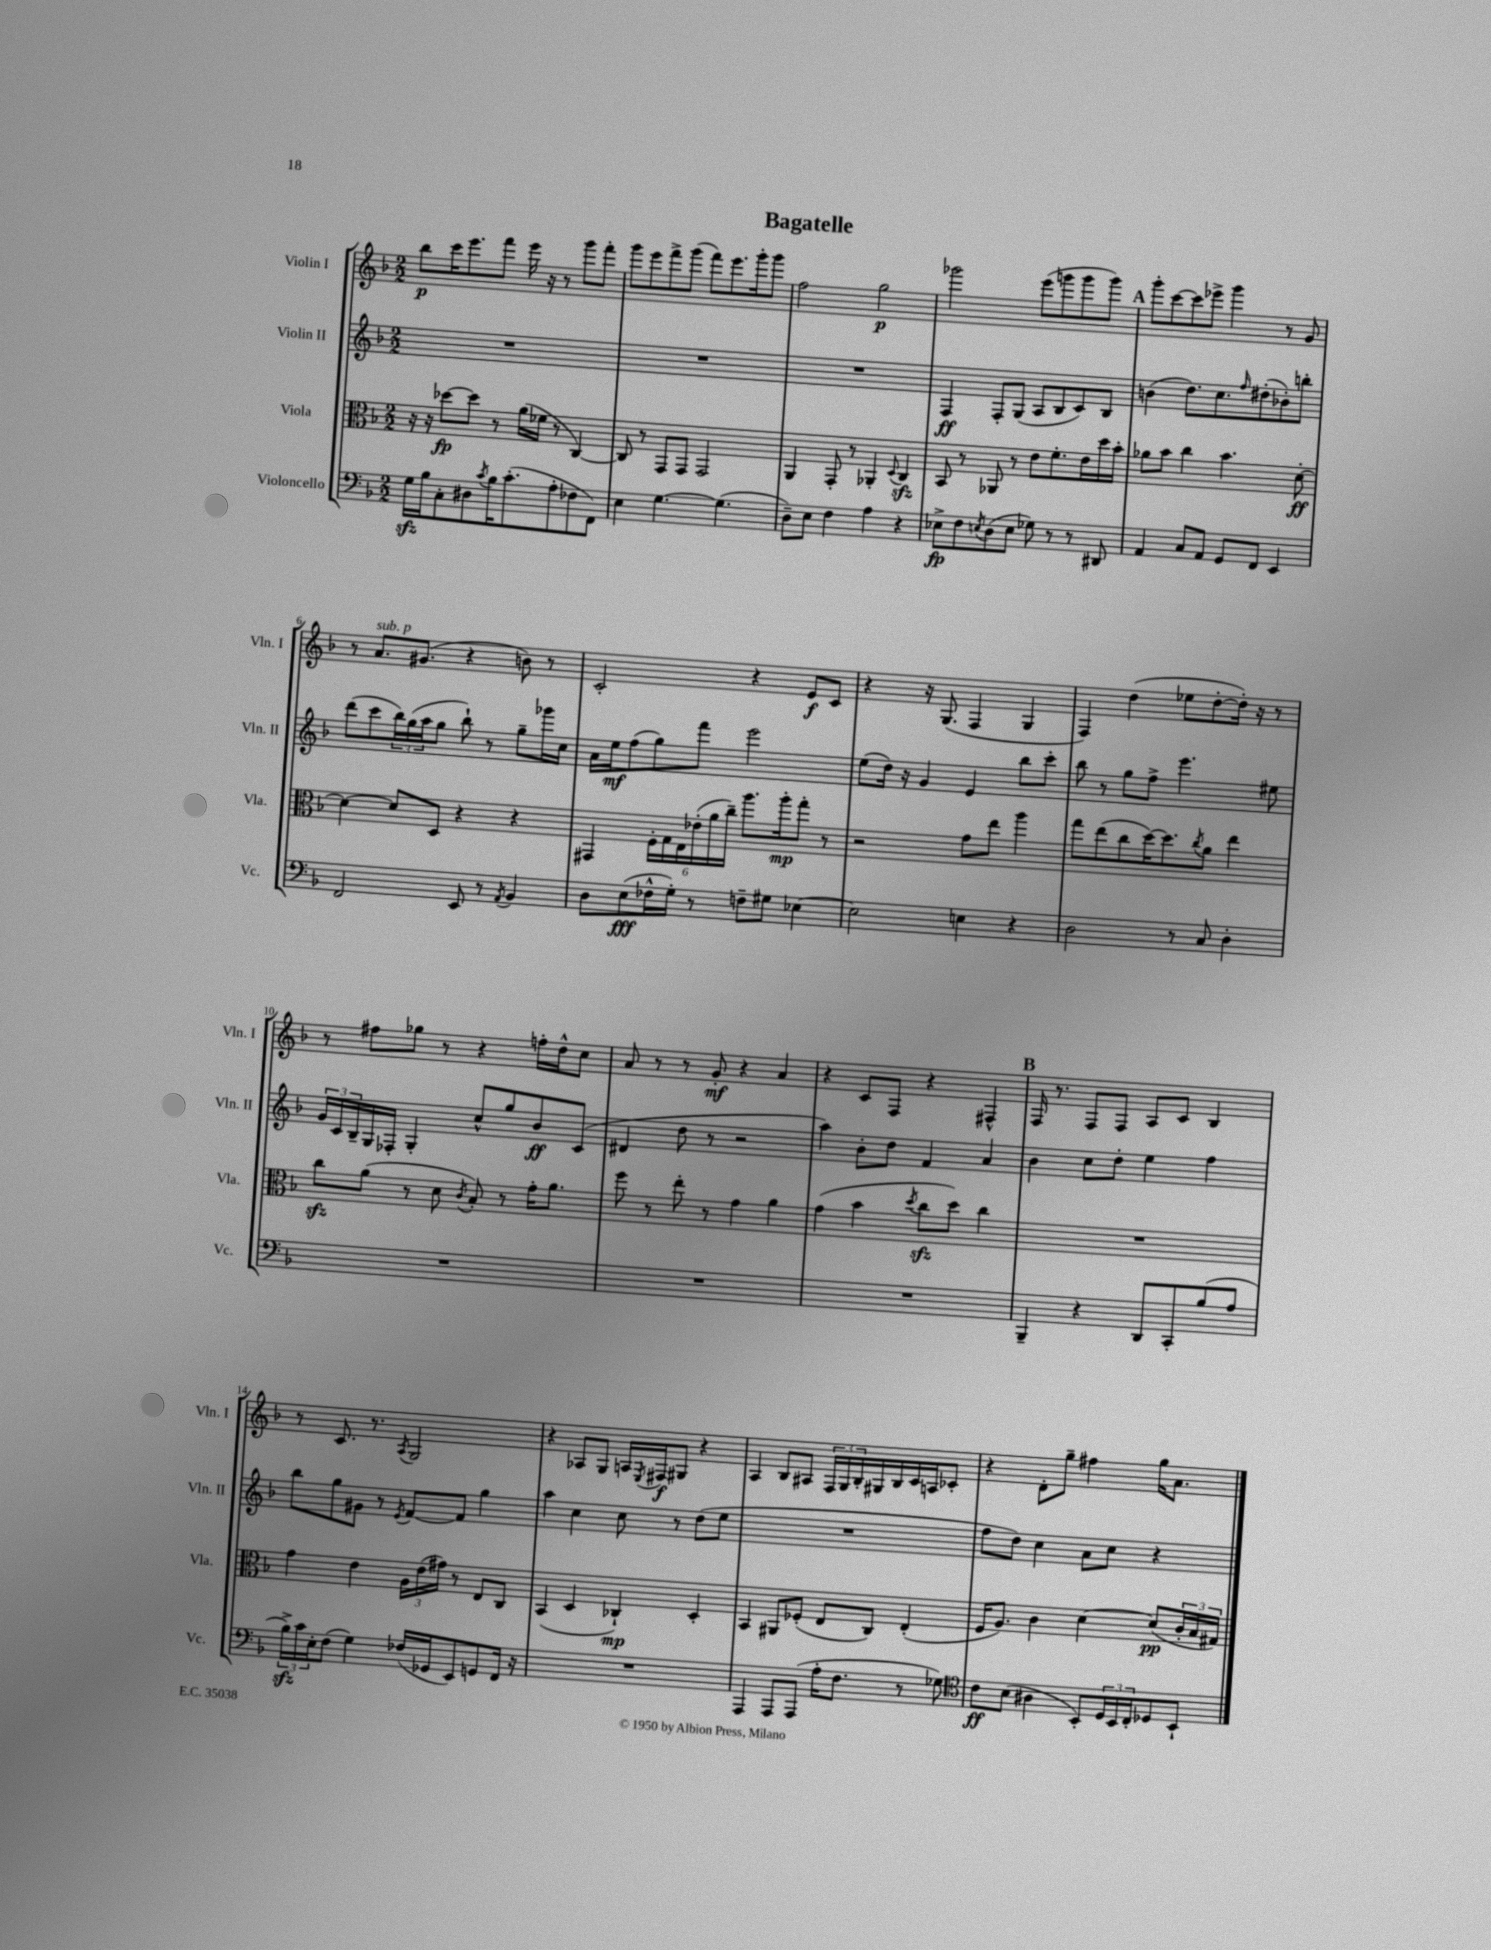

**kern	**kern	**kern	**kern
*staff4	*staff3	*staff2	*staff1
*clefF4	*clefC3	*clefG2	*clefG2
*k[b-]	*k[b-]	*k[b-]	*k[b-]
*M2/2	*M2/2	*M2/2	*M2/2
16G	16r	1r	8bb-
16B-	16r	.	.
8C'	[8dd-	.	16ccc
.	.	.	8.eee
8D#	8dd-]	.	.
8qc	.	.	.
16B-	8r	.	8fff
(8.c'	.	.	.
.	(16a	.	16eee
.	16f-	.	16r
8A'	8r	.	8r
8F-	[4C)	.	8ggg
8FF)	.	.	8fff'
=	=	=	=
4E	8C]	1r	8ggg
.	8r	.	8eee
[4.G	8GG	.	8fff^
.	8GG	.	(8ggg
.	2GG	.	8fff)
(4.G]	.	.	8.eee
.	.	.	16ggg'
.	.	.	8ggg
=	=	=	=
8D~)	4AA	1r	2ff
8E	.	.	.
4F	8GG'	.	.
.	8r	.	.
4A	4AA-'	.	2gg
.	8qqD	.	.
4r	4C	.	.
=	=	=	=
8E-^	8BB-	4F	2ggg-
8F	8r	.	.
8qE	.	.	.
(8D	8AA-	8F'	.
8E	8r	(8G	.
8G-)	8e	8A	(8eee
8r	8.f'	8B-	8ggg
8r	.	8c)	8ggg
.	16e	.	.
8DD#	16dd	8B-	8ggg)
.	16b-'	.	.
=	=	=	=
4AA	8a-	(4b	8ggg'
.	8b-	.	[8ccc
8C	4cc	8.dd)	8ccc]
8AA	.	.	8eee-^
.	.	8.cc	.
8GG	4.b-	.	4ggg
.	.	16qqff	.
8FF	.	(8dd#'	.
4EE	.	8b-')	8r
.	[8d'	8bb'	8g
=	=	=	=
2FF	4d_	(8ddd	8r
.	.	8ccc	8.a
.	8d]	24bb-)	.
.	.	(24gg	.
.	.	.	(8.g#
.	.	24aa	.
.	8D	8gg	.
8EE	4r	8bb-`)	4r
8r	.	8r	.
8qAA	.	.	.
4BB-	4r	8gg~	8b)
.	.	16ggg-	8r
.	.	16cc	.
=	=	=	=
8D	4GG#	16a	2c'
.	.	16ee	.
(8E	.	(8ff	.
16F-^^	24F'	8gg)	.
.	24G	.	.
16G')	.	.	.
.	24E	.	.
8r	(24e-'	8fff	.
.	24a	.	.
.	24cc~)	.	.
8F~	8.aa	2eee	4r
8G#	.	.	.
.	16aa'	.	.
[4E-	8gg'	.	8e
.	8r	.	8c
=	=	=	=
2E-]	2r	(8ee	4r
.	.	16dd)	.
.	.	16r	.
.	.	4g	16r
.	.	.	(8.G
4E	8g	4e	4F
.	8ee	.	.
4r	4aa	8bb-	4G
.	.	8ccc'	.
=	=	=	=
2D	8gg	8bb-	4F)
.	(8ee	8r	.
.	8cc	8gg	(4dd
.	[16dd)	8ff^	.
.	8.dd]	.	.
8r	.	4.eee	8ee-
.	8qcc	.	.
8C	8a	.	[8dd'
4D'	4ee	.	16dd'])
.	.	.	16r
.	.	8ee#	8r
=	=	=	=
1r	8cc	24g	8r
.	.	24c	.
.	.	24B-~	.
.	(8a	16G	8ff#
.	.	16F-'	.
.	8r	4G'	8gg-
.	8d	.	8r
.	8qc	.	.
.	8B-')	8cc^^	4r
.	8r	8gg	.
.	16g'	8b-	16ff'
.	8.a	.	16dd^^
.	.	(8c	8cc
=	=	=	=
1r	8ff	4d#	8a
.	8r	.	8r
.	8ee'	8dd	8r
.	8r	8r	8g'
.	4g	2r	4r
.	4a	.	4a
=	=	=	=
1r	(4g	4aa)	4r
.	4b-	8b-'	8c
.	.	8dd	8F
.	8qdd	.	.
.	8cc	4f	4r
.	8dd)	.	.
.	4cc	4a	4F#^^
=	=	=	=
4BBB-~	1r	4b-	16F
.	.	.	8.r
4r	.	8cc	8F
.	.	8dd'	8F
8DD	.	4ee	8A
8CC'	.	.	8c
(8B-	.	4ff	4B-
8A	.	.	.
=	=	=	=
24B-^)	4g	8bb-	8r
24c	.	.	.
24E'	.	.	.
(8F	.	8gg	8.c
4G)	4e	8g#	.
.	.	.	8.r
.	.	8r	.
.	.	8qe	8qA
(16F-	24A	[8f	2G
.	(24e	.	.
16GG-	.	.	.
.	24g#)	.	.
8EE)	8r	8f]	.
8GG	8E	4gg	.
16FF	8C	.	.
16r	.	.	.
=	=	=	=
1r	(4BB-	4aa	4r
.	4D	4cc	8A-
.	.	.	8G
.	4C-`)	8cc	16A
.	.	.	8qE
.	.	.	16F#
.	.	8r	8G#
.	4D'	(8dd	4r
.	.	8ee	.
=	=	=	=
4AAA	4BB-	1r	4A
8AAA	8AA#	.	8B-
(8AAA	(8F-'	.	8A#
16A'	8E	.	24F
.	.	.	24G
8.F	.	.	.
.	.	.	24B-'
.	8C)	.	16G#
.	.	.	16B-
8r	(4E'	.	16c
.	.	.	16A
8G-)	.	.	8c-'
=	=	=	=
*clefC4	*	*	*
8c	16F	8ff	4r
.	8.A)	.	.
(8B-	.	8dd)	.
4A#	4c	4cc	8d'
.	.	.	8gg~
8BB-')	[4d	8a	4ff#
24D	.	8cc	.
24BB-	.	.	.
24C'	.	.	.
8D-	(8d]	4r	16gg
.	.	.	8.a
8BB-`	24c'	.	.
.	24B-	.	.
.	24G#)	.	.
==	==	==	==
*-	*-	*-	*-
